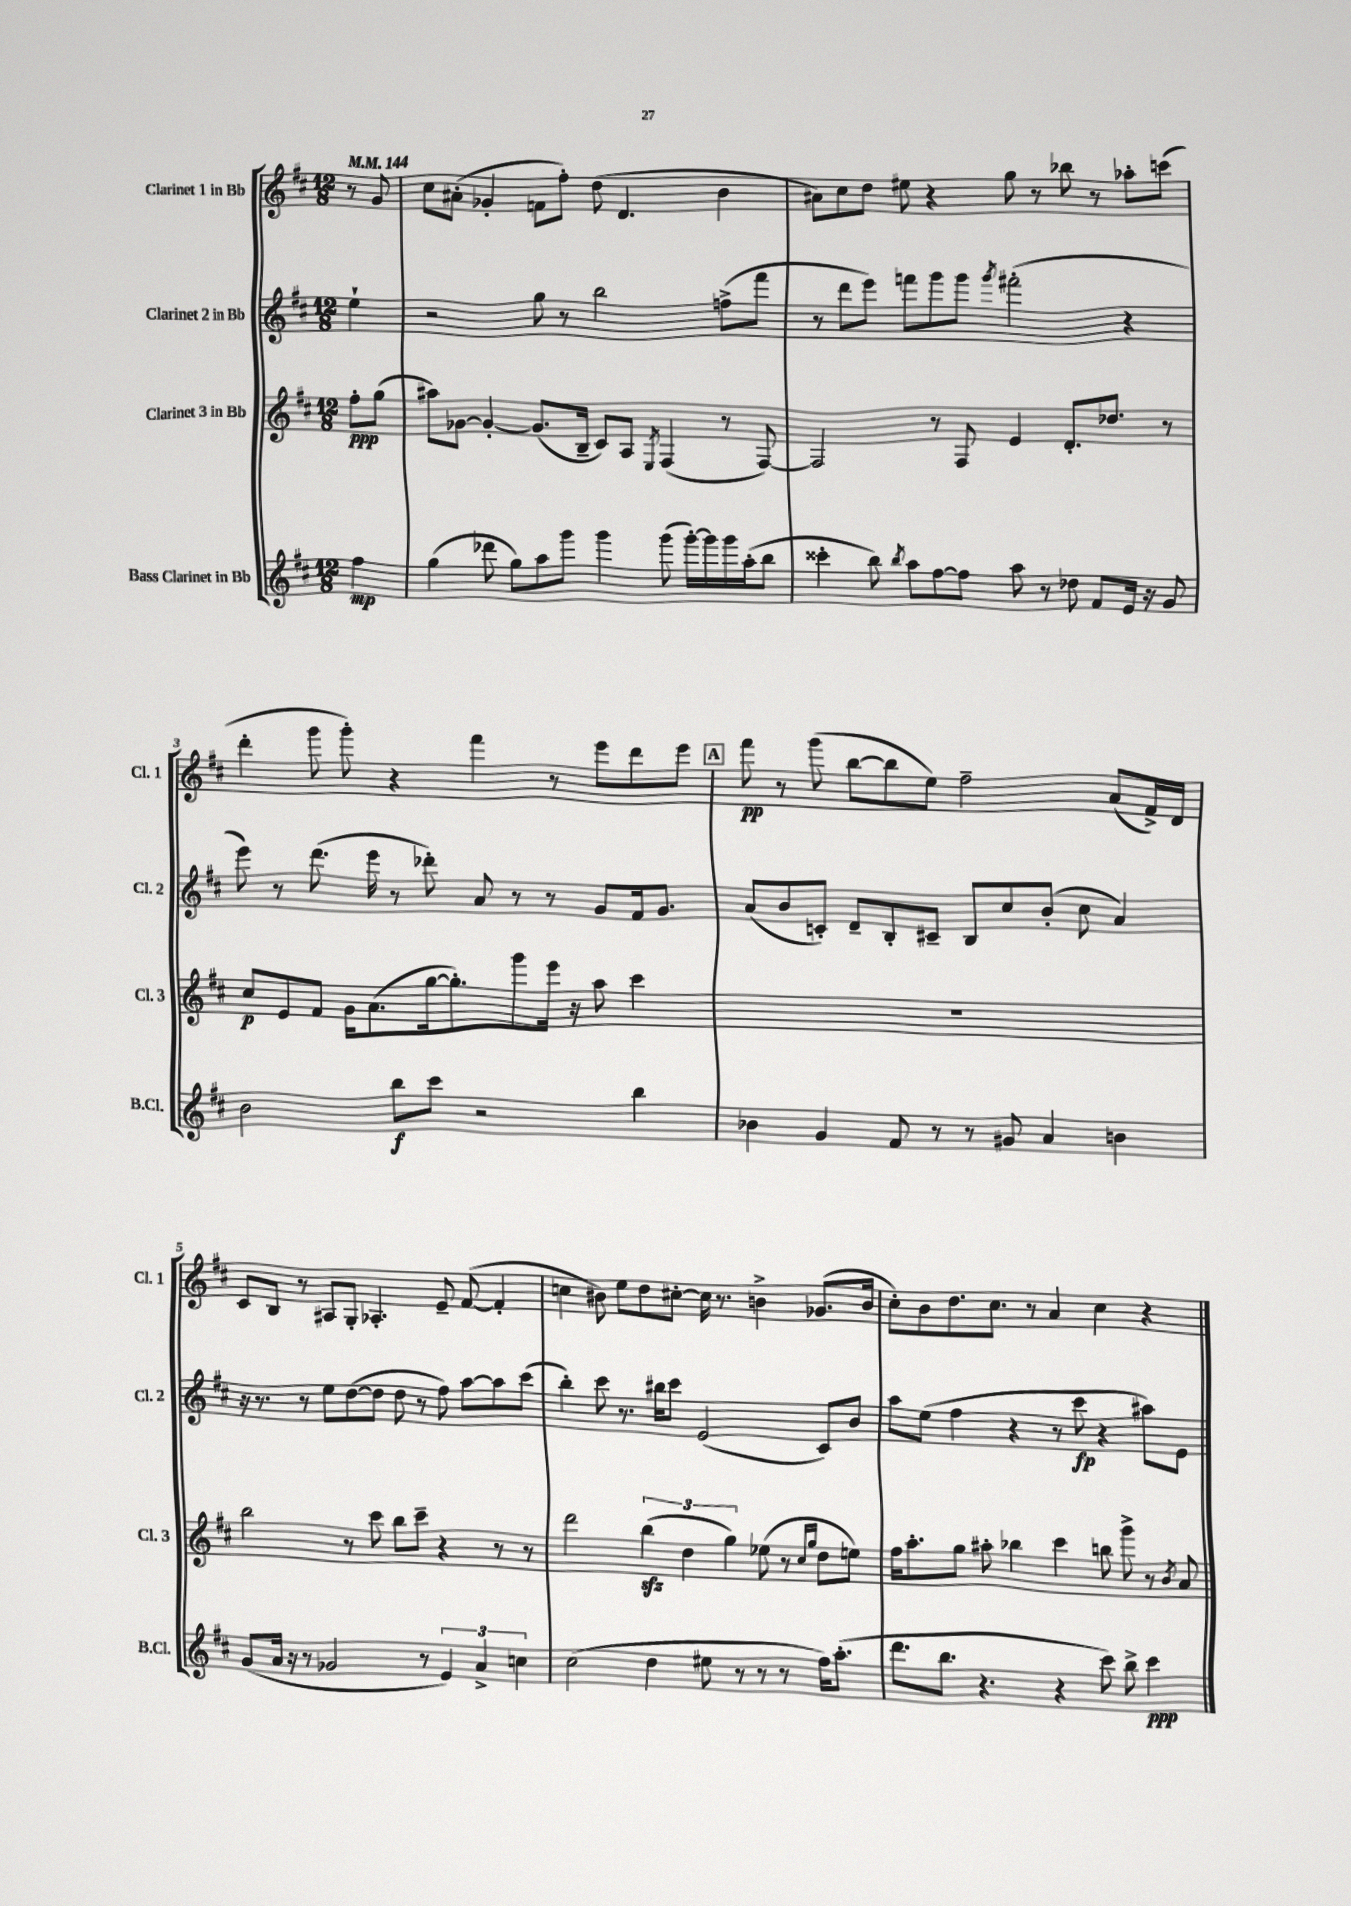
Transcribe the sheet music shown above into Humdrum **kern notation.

**kern	**dynam	**kern	**dynam	**kern	**dynam	**kern	**dynam
*part4	*part4	*part3	*part3	*part2	*part2	*part1	*part1
*staff4	*staff4	*staff3	*staff3	*staff2	*staff2	*staff1	*staff1
*I"Bass Clarinet in Bb	*	*I"Clarinet 3 in Bb	*	*I"Clarinet 2 in Bb	*	*I"Clarinet 1 in Bb	*
*I'B.Cl.	*	*I'Cl. 3	*	*I'Cl. 2	*	*I'Cl. 1	*
*clefG2	*	*clefG2	*	*clefG2	*	*clefG2	*
*k[f#c#]	*	*k[f#c#]	*	*k[f#c#]	*	*k[f#c#]	*
*M12/8	*	*M12/8	*	*M12/8	*	*M12/8	*
*MM144	*	*MM144	*	*MM144	*	*MM144	*
=	=	=	=	=	=	=	=
4ff#\	mp	8ff#'\L	ppp	4ee`\	.	8r	.
.	.	(8gg\J	.	.	.	8g/	.
=1	=1	=1	=1	=1	=1	=1	=1
(4gg\	.	8aa#X\L)	.	2r	.	8cc#\L	.
.	.	[8g-X\J	.	.	.	(8a#X'\J	.
8ddd-X\	.	4g-'/_	.	.	.	4g-X'/	.
8gg\L)	.	.	.	.	.	.	.
8aa\	.	(8.g-/L]	.	8gg\	.	8fn\L	.
8ggg\J	.	.	.	8r	.	8ff#'\J)	.
.	.	16B~/Jk	.	.	.	.	.
4ggg\	.	8c#/L)	.	2bb\	.	(8dd\	.
.	.	8A/J	.	.	.	4.d/	.
.	.	8qE/	.	.	.	.	.
(8ggg\	.	(4F#/	.	.	.	.	.
[16ggg'\LL)	.	.	.	.	.	.	.
16ggg\]	.	.	.	.	.	.	.
16ggg\	.	8r	.	(8ffn^\L	.	4b\	.
(16aa'\J	.	.	.	.	.	.	.
8bb\J	.	[8F#/)	.	8fff#\J	.	.	.
=2	=2	=2	=2	=2	=2	=2	=2
4ccc##X'\	.	2F#/]	.	8r	.	8a#X\L)	.
.	.	.	.	8ddd\L	.	8cc#\	.
8bb\)	.	.	.	8eee\J)	.	8dd\J	.
8qbb/	.	.	.	.	.	.	.
8aa\L	.	.	.	8fffn\L	.	8ee#X\	.
[8ff#\	.	8r	.	8ggg\	.	4r	.
8ff#\J]	.	8F#/	.	8ggg\J	.	.	.
.	.	.	.	8qggg/	.	.	.
8aa\	.	4e/	.	(2fff#X'\	.	8gg\	.
8r	.	.	.	.	.	8r	.
8dd-X\	.	8.d'/L	.	.	.	8bb-X\	.
8f#/L	.	.	.	.	.	8r	.
.	.	8.dd-X/J	.	.	.	.	.
16e/Jk	.	.	.	4r	.	8aa-X'\L	.
16r	.	.	.	.	.	.	.
8g/	.	8r	.	.	.	(8cccn\J	.
!!LO:LB:g=z
=3	=3	=3	=3	=3	=3	=3	=3
2b\	.	8cc#/L	p	8eee\)	.	4ddd'\	.
.	.	8e/	.	8r	.	.	.
.	.	8f#/J	.	(8.ddd\	.	8ggg\	.
.	.	16g\KL	.	.	.	8ggg'\)	.
.	.	(8.a\	.	16eee\	.	.	.
8bb\L	f	.	.	8r	.	4r	.
8ccc#\J	.	[16gg\k	.	8ddd-X'\)	.	.	.
.	.	8.gg'\])	.	.	.	.	.
2r	.	.	.	8a/	.	4fff#\	.
.	.	8ggg\	.	8r	.	.	.
.	.	16eee\Jk	.	8r	.	8r	.
.	.	16r	.	.	.	.	.
.	.	8aa\	.	8g/L	.	8eee\L	.
4bb\	.	4ccc#\	.	16f#/k	.	8ddd\	.
.	.	.	.	8.g/J	.	.	.
.	.	.	.	.	.	8eee\J	.
!!LO:REH:place=s1:t=A
=4	=4	=4	=4	=4	=4	=4	=4
4b-X\	.	1.r	.	(8a/L	.	8fff#\	pp
.	.	.	.	8b/	.	8r	.
4g/	.	.	.	8cn'/J)	.	(8ggg\	.
.	.	.	.	8d~/L	.	[8bb\L	.
8f#/	.	.	.	8B'/	.	8bb\]	.
8r	.	.	.	8c#X~/J	.	8ee\J)	.
8r	.	.	.	8B/L	.	2ff#~\	.
8g#X/	.	.	.	8cc#/	.	.	.
4a/	.	.	.	(8b'/J	.	.	.
.	.	.	.	8cc#\	.	.	.
4bn\	.	.	.	4a/)	.	(8a/L	.
.	.	.	.	.	.	16f#^/L)	.
.	.	.	.	.	.	16d/JJ	.
!!LO:LB:g=z
=5	=5	=5	=5	=5	=5	=5	=5
(8g/L	.	2bb\	.	16r	.	8c#/L	.
.	.	.	.	8.r	.	.	.
16a/Jk	.	.	.	.	.	8B/J	.
16r	.	.	.	.	.	.	.
8r	.	.	.	8r	.	8r	.
2g-X/	.	.	.	8ee\L	.	8A#X/L	.
.	.	8r	.	([8dd\	.	8G'/J	.
.	.	8ccc#\	.	8dd\J]	.	4.A-X'/	.
.	.	8bb\L	.	8dd\	.	.	.
8r	.	8ccc#~\J	.	8r	.	.	.
6e/)	.	4r	.	8ff#\)	.	8e~/	.
.	.	.	.	[8aa\L	.	([8f#/	.
6a^/	.	.	.	.	.	.	.
.	.	8r	.	8aa\]	.	4f#'/]	.
6ccn\	.	.	.	.	.	.	.
.	.	8r	.	(8ccc#\J	.	.	.
=6	=6	=6	=6	=6	=6	=6	=6
(2cc#\	.	2ddd\	.	4bb'\)	.	4ccn\	.
.	.	.	.	8ccc#\	.	8b#X\)	.
.	.	.	.	8.r	.	8ee\L	.
4dd\	.	(6bbzz\	.	.	.	8dd\	.
.	.	.	.	16bb#X\KL	.	.	.
.	.	.	.	8ccc#\J	.	[8cc#X'\J	.
.	.	6dd\	.	.	.	.	.
8ee#X\	.	.	.	(2e/	.	16cc#\]	.
.	.	.	.	.	.	8.r	.
.	.	6gg\)	.	.	.	.	.
8r	.	.	.	.	.	.	.
8r	.	(8ee-X\	.	.	.	4bn^\	.
8r	.	8r	.	.	.	.	.
.	.	16qqcc#/LL	.	.	.	.	.
.	.	16qqgg/JJ	.	.	.	.	.
16ff#\KL)	.	8dd\L	.	8c#/L)	.	(8.g-X/L	.
(8.aa'\J	.	.	.	.	.	.	.
.	.	8een\J)	.	8b/J	.	.	.
.	.	.	.	.	.	16b/Jk	.
=7	=7	=7	=7	=7	=7	=7	=7
8.ddd\L	.	16ff#\KL	.	8aa\L	.	8cc#'\L)	.
.	.	8.aa'\	.	.	.	.	.
.	.	.	.	(8ee\J	.	8b\	.
8.bb\J	.	.	.	.	.	.	.
.	.	8gg\J	.	4ff#\	.	8.dd\	.
4.r	.	8aa#X'\	.	.	.	.	.
.	.	.	.	.	.	8.cc#\J	.
.	.	4bb-X\	.	4r	.	.	.
.	.	.	.	.	.	8r	.
4r	.	4ccc#\	.	8r	.	4a/	.
.	.	.	.	8ccc#\	fp	.	.
8ccc#\)	.	8bbn\	.	4r	.	4cc#\	.
8bb^\	.	8ggg^\	.	.	.	.	.
4ccc#\	ppp	8r	.	8aa#X\L)	.	4r	.
.	.	8qb/	.	.	.	.	.
.	.	8a/	.	8e\J	.	.	.
==	==	==	==	==	==	==	==
*-	*-	*-	*-	*-	*-	*-	*-
